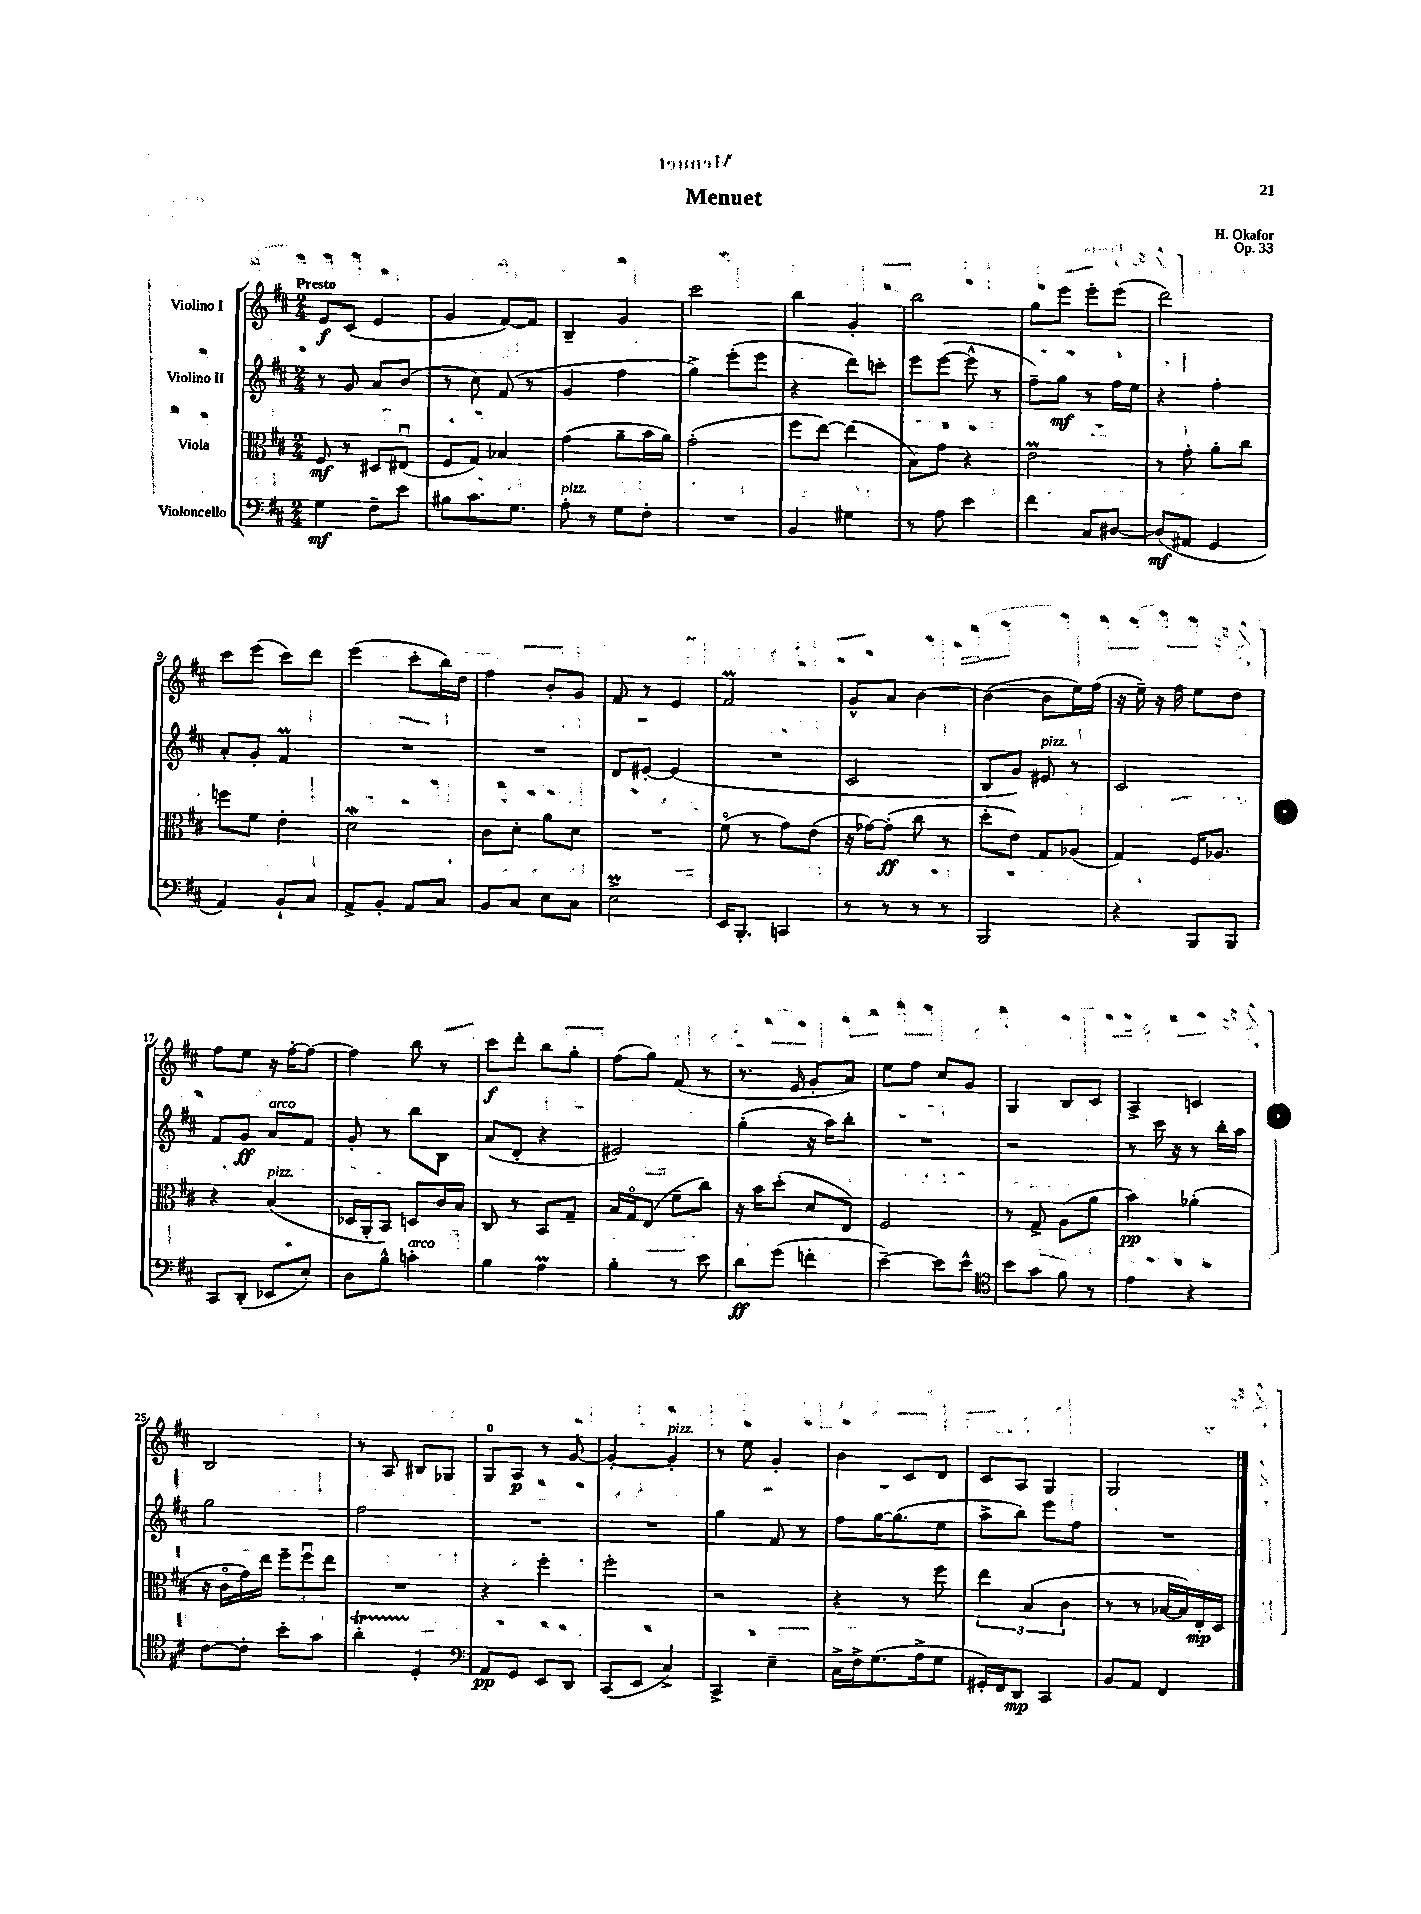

**kern	**dynam	**kern	**dynam	**kern	**dynam	**kern	**dynam
*part4	*part4	*part3	*part3	*part2	*part2	*part1	*part1
*staff4	*staff4	*staff3	*staff3	*staff2	*staff2	*staff1	*staff1
*I"Violoncello	*	*I"Viola	*	*I"Violino II	*	*I"Violino I	*
*clefF4	*	*clefC3	*	*clefG2	*	*clefG2	*
*k[f#c#]	*	*k[f#c#]	*	*k[f#c#]	*	*k[f#c#]	*
*M2/4	*	*M2/4	*	*M2/4	*	*M2/4	*
=1	=1	=1	=1	=1	=1	=1	=1
!	!	!	!	!	!	!LO:TX:a:B:t=Presto	!
4G\	mf	8F#/	mf	8r	.	8e/L	f
.	.	8r	.	8g/	.	(8c#/J	.
8F#~\L	.	8D#X/L	.	8a/L	.	4e/	.
8e\J	.	(8E#Xu/J	.	(8b/J	.	.	.
=2	=2	=2	=2	=2	=2	=2	=2
8B#X\L	.	8F#/L	.	8r	.	4g/	.
8.c#\	.	8G/J)	.	8cc#\)	.	.	.
.	.	4B-X/	.	(8f#/	.	[8f#/L)	.
8.G\J	.	.	.	.	.	.	.
.	.	.	.	8r	.	8f#/J]	.
=3	=3	=3	=3	=3	=3	=3	=3
!LO:TX:a:i:t=pizz.	!	!	!	!	!	!	!
8A'\	.	(4g\	.	4g/	.	4B~/	.
8r	.	.	.	.	.	.	.
8G\L	.	8a~\L	.	4ff#\	.	4g/	.
8F#'\J	.	16b\L	.	.	.	.	.
.	.	16a\JJ)	.	.	.	.	.
=4	=4	=4	=4	=4	=4	=4	=4
2r	.	(2g'\	.	4gg^\)	.	2ccc#\	.
.	.	.	.	(8eee'\L	.	.	.
.	.	.	.	8eee\J	.	.	.
=5	=5	=5	=5	=5	=5	=5	=5
4BB/	.	8ff#\L	.	4r	.	4bb\	.
.	.	[8ee\J)	.	.	.	.	.
4G#X\	.	(4ee\]	.	8ddd\L)	.	4g'/	.
.	.	.	.	8cccn'\J	.	.	.
=6	=6	=6	=6	=6	=6	=6	=6
8r	.	8B\L)	.	8eee\L	.	2bb\	.
8A\	.	8g\J	.	([8eee\J	.	.	.
4e\	.	4r	.	8eee^^\]	.	.	.
.	.	.	.	8r	.	.	.
=7	=7	=7	=7	=7	=7	=7	=7
4f#\	.	2eM\	.	8ff#~\L)	.	8gg\L	.
.	.	.	.	8gg\J	mf	8eee\J	.
8C#/L	.	.	.	8r	.	8eee'\L	.
[8D#X/J	.	.	.	16ff#\LL	.	(8eee\J	.
.	.	.	.	16ee\JJ	.	.	.
=8	=8	=8	=8	=8	=8	=8	=8
(8D#/L]	mf	8r	.	4r	.	2ddd\)	.
8AA#X/J	.	8g'\	.	.	.	.	.
4GG/	.	8a'\L	.	4ff#'\	.	.	.
.	.	8cc#\J	.	.	.	.	.
!!LO:LB:g=z
=9	=9	=9	=9	=9	=9	=9	=9
4AA/)	.	8ffn\L	.	8a'/L	.	8ccc#\L	.
.	.	8f#\J	.	8g'/J	.	(8eee\J	.
8BB`/L	.	4e'\	.	4f#m/	.	8ccc#\L)	.
8C#/J	.	.	.	.	.	8ddd\J	.
=10	=10	=10	=10	=10	=10	=10	=10
8AA^/L	.	2dw\	.	2r	.	(4eee\	.
8BB'/J	.	.	.	.	.	.	.
8AA/L	.	.	.	.	.	8ccc#'\L	.
8C#/J	.	.	.	.	.	16bb\L)	.
.	.	.	.	.	.	16dd\JJ	.
=11	=11	=11	=11	=11	=11	=11	=11
8BB/L	.	8c#\L	.	2r	.	4ff#\	.
8C#/J	.	8d'\J	.	.	.	.	.
8E\L	.	8a\L	.	.	.	8b'/L	.
8C#\J	.	8d\J	.	.	.	8g/J	.
=12	=12	=12	=12	=12	=12	=12	=12
2EM^\	.	2r	.	8d/L	.	8f#/	.
.	.	.	.	[8e#X'/J	.	8r	.
.	.	.	.	(4e#/]	.	4e/	.
=13	=13	=13	=13	=13	=13	=13	=13
16EE/KL	.	(8f#\	.	2r	.	2f#m/	.
8.BBB'/J	.	.	.	.	.	.	.
.	.	8r	.	.	.	.	.
4CCn/	.	8g\L)	.	.	.	.	.
.	.	(8e\J	.	.	.	.	.
=14	=14	=14	=14	=14	=14	=14	=14
8r	.	16r	.	2c#/	.	8g^^/L	.
.	.	[16g-X\KL)	.	.	.	.	.
8r	.	(8g-'\J]	ff	.	.	8a/J	.
8r	.	8cc#\	.	.	.	[4b\	.
8r	.	8r	.	.	.	.	.
=15	=15	=15	=15	=15	=15	=15	=15
2BBB/	.	8dd'\L	.	8B/L	.	(4b\_	.
.	.	8e\J)	.	8g/J)	.	.	.
!	!	!	!	!LO:TX:a:i:t=pizz.	!	!	!
.	.	8G/L	.	8e#X/	.	8b\L]	.
.	.	(8A-X/J	.	8r	.	16ee\L)	.
.	.	.	.	.	.	(16ff#\JJ	.
=16	=16	=16	=16	=16	=16	=16	=16
4r	.	4G/)	.	2c#/	.	16r	.
.	.	.	.	.	.	16ee~\)	.
.	.	.	.	.	.	16r	.
.	.	.	.	.	.	16ff#\	.
8BBB/L	.	16F#/KL	.	.	.	8ee\L	.
.	.	8.A-X/J	.	.	.	.	.
8BBB/J	.	.	.	.	.	8dd\J	.
!!LO:LB:g=z
=17	=17	=17	=17	=17	=17	=17	=17
8CC#/L	.	4r	.	8f#/L	.	8ff#\L	.
(8DD'/J	.	.	.	8g/J	ff	8ee\J	.
!	!	!	!	!LO:TX:a:i:t=arco	!	!	!
!	!	!LO:TX:a:i:t=pizz.	!	!	!	!	!
8EE-X/L	.	(4B/	.	8a/L	.	16r	.
.	.	.	.	.	.	[16ff#'\KL	.
8E'/J)	.	.	.	8f#/J	.	8ff#\J_	.
=18	=18	=18	=18	=18	=18	=18	=18
8D\L	.	16D-X/LL	.	8g'/	.	4ff#\]	.
.	.	16AA'/J	.	.	.	.	.
8B^^\J	.	8BB/J)	.	8r	.	.	.
!LO:TX:a:i:t=arco	!	!	!	!	!	!	!
4cn'\	.	8Dn/L	.	8bb\L	.	8bb\	.
.	.	16c#/L	.	8B\J	.	8r	.
.	.	16B/JJ	.	.	.	.	.
=19	=19	=19	=19	=19	=19	=19	=19
4B\	.	8C#/	.	(8a/L	.	8ccc#\L	f
.	.	8r	.	8d'/J	.	8ddd'\J	.
4AM\	.	8BB/L	.	4r	.	8bb\L	.
.	.	8G~/J	.	.	.	8gg'\J	.
=20	=20	=20	=20	=20	=20	=20	=20
4B'\	.	16B/LL	.	2e#X/)	.	(8ff#\L	.
.	.	16G/J	.	.	.	.	.
.	.	(8E/J	.	.	.	8gg\J)	.
8r	.	8f#~\L	.	.	.	(8f#/	.
8e\	.	8cc#\J)	.	.	.	8r	.
=21	=21	=21	=21	=21	=21	=21	=21
8d\L	ff	16r	.	(4gg'\	.	8.r	.
.	.	16b\KL	.	.	.	.	.
(8g\J	.	(8dd'\J	.	.	.	.	.
.	.	.	.	.	.	16e/	.
4fn'\	.	8d/L	.	16r	.	8g'/L	.
.	.	.	.	16aa\KL)	.	.	.
.	.	8E/J)	.	8bb'\J	.	8a/J)	.
=22	=22	=22	=22	=22	=22	=22	=22
[4e~\)	.	2F#/	.	2r	.	8ee\L	.
.	.	.	.	.	.	8ff#\J	.
8e\L]	.	.	.	.	.	8cc#/L	.
8e^^\J	.	.	.	.	.	8g/J	.
=23	=23	=23	=23	=23	=23	=23	=23
*clefC4	*	*	*	*	*	*	*
8b\L	.	8r	.	2r	.	4G/	.
8g\J	.	8G^/	.	.	.	.	.
8f#\	.	(8A\L	.	.	.	8B/L	.
8r	.	8a\J	.	.	.	8c#/J	.
=24	=24	=24	=24	=24	=24	=24	=24
4e\	.	4b\)	pp	8r	.	4A^/	.
.	.	.	.	16ccc#\	.	.	.
.	.	.	.	16r	.	.	.
4r	.	(4a-X'\	.	8r	.	4cn/	.
.	.	.	.	16bb'\LL	.	.	.
.	.	.	.	16aa\JJ	.	.	.
!!LO:LB:g=z
=25	=25	=25	=25	=25	=25	=25	=25
[8c#\L	.	16r	.	2gg\	.	2B/	.
.	.	16c#\LL	.	.	.	.	.
8c#'\J]	.	16g\)	.	.	.	.	.
.	.	16ee\JJ	.	.	.	.	.
8b'\L	.	12ff#~\L	.	.	.	.	.
.	.	12ff#u\	.	.	.	.	.
8g\J	.	.	.	.	.	.	.
.	.	12ee\J	.	.	.	.	.
=26	=26	=26	=26	=26	=26	=26	=26
4aT'\	.	2r	.	2ff#\	.	8r	.
.	.	.	.	.	.	8A/	.
4D'/	.	.	.	.	.	8B#X/L	.
.	.	.	.	.	.	8G-X/J	.
=27	=27	=27	=27	=27	=27	=27	=27
*clefF4	*	*	*	*	*	*	*
8AA/L	pp	4r	.	2r	.	8G/L	.
8GG/J	.	.	.	.	.	8A/J	p
8EE/L	.	4ff#'\	.	.	.	8r	.
8DD/J	.	.	.	.	.	[8g/	.
=28	=28	=28	=28	=28	=28	=28	=28
(8CC#/L	.	2ff#'\	.	2r	.	4g'/_	.
8EE/J	.	.	.	.	.	.	.
!	!	!	!	!	!	!LO:TX:a:i:t=pizz.	!
4C#^/)	.	.	.	.	.	4g'/]	.
=29	=29	=29	=29	=29	=29	=29	=29
4CC#^/	.	2r	.	4gg\	.	8r	.
.	.	.	.	.	.	8ee\	.
4E~\	.	.	.	8f#/	.	4g'/	.
.	.	.	.	8r	.	.	.
=30	=30	=30	=30	=30	=30	=30	=30
16C#^\LL	.	4r	.	8ff#\L	.	4b\	.
16F#^\J	.	.	.	.	.	.	.
(8.G\	.	.	.	[16gg\K	.	.	.
.	.	.	.	(8.gg\]	.	.	.
.	.	8r	.	.	.	8c#/L	.
16A^\k	.	.	.	.	.	.	.
8G\J	.	8ff#\	.	8ee\J	.	8d/J	.
=31	=31	=31	=31	=31	=31	=31	=31
16GG#X'/LL)	.	6ee\	.	8aa^\L	.	8c#/L	.
16FF#/J	.	.	.	.	.	.	.
8DD/J	mp	.	.	8bb\J)	.	8A/J	.
.	.	(6B/	.	.	.	.	.
4CC#/	.	.	.	8eee\L	.	4G/	.
.	.	6c#\	.	.	.	.	.
.	.	.	.	8ff#\J	.	.	.
=32	=32	=32	=32	=32	=32	=32	=32
8BB/L	.	8r	.	2r	.	2G/	.
8AA/J	.	8r	.	.	.	.	.
4FF#/	.	[16B-X/LL	.	.	.	.	.
.	.	16B-/])	.	.	.	.	.
.	.	16E'/	mp	.	.	.	.
.	.	16D/JJ	.	.	.	.	.
==	==	==	==	==	==	==	==
*-	*-	*-	*-	*-	*-	*-	*-
